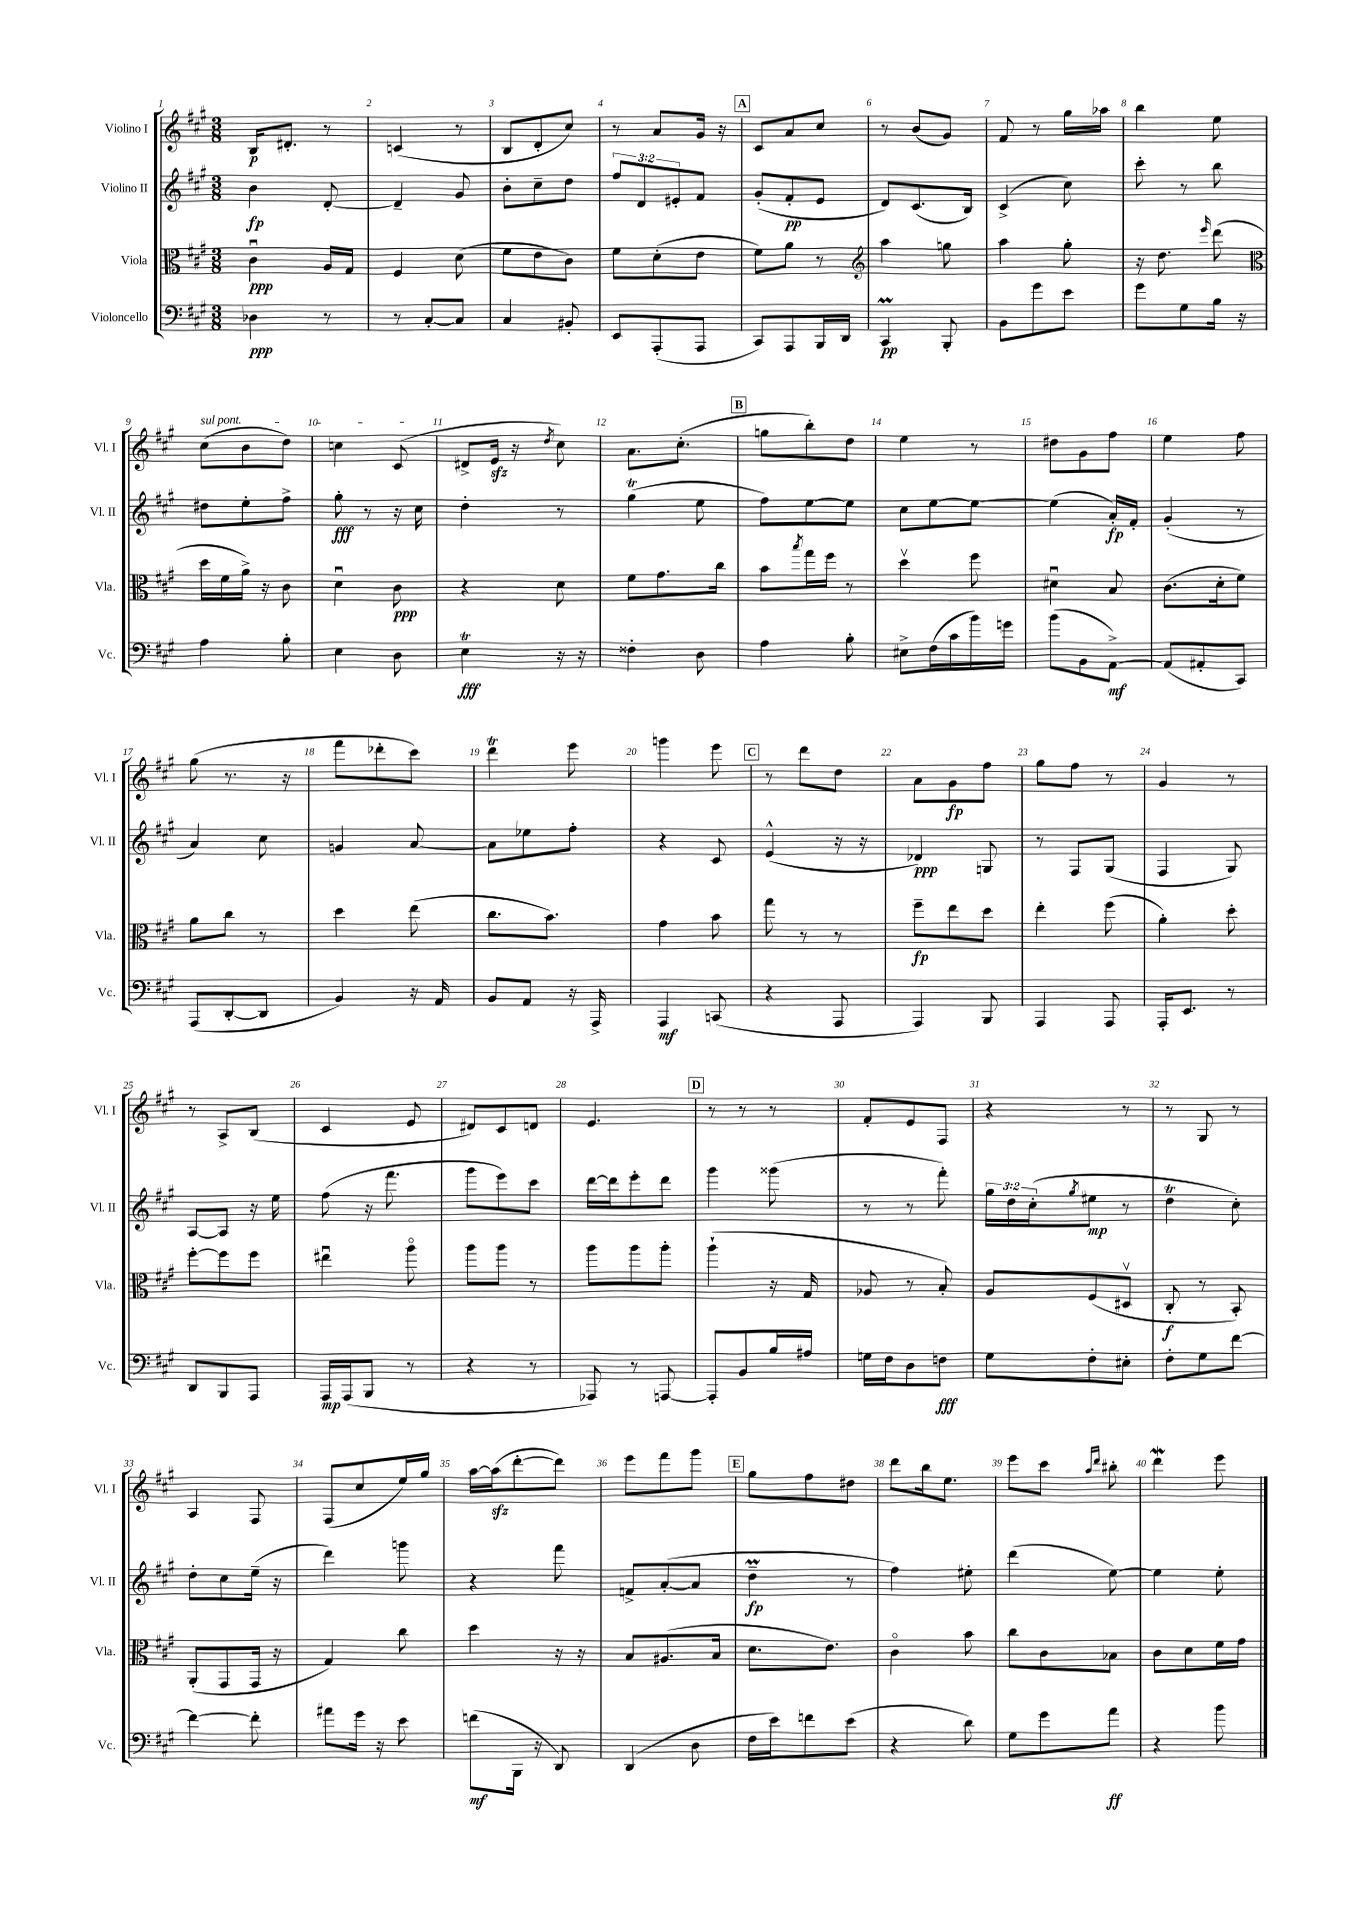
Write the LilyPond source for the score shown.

<<
\new StaffGroup <<
\new Staff = "s0" \with { instrumentName = "Violino I" shortInstrumentName = "Vl. I" } {
    \clef treble \key a \major \numericTimeSignature \time 3/8
    b16\p dis'8.-. r8 |
    c'4( r8 |
    b8 d'8-. cis''8) |
    r8 a'8 gis'16 r16 |
    \mark \markup { \box "A" } cis'8 a'8 cis''8 |
    r8 b'8( gis'8) |
    fis'8 r8 gis''16 aes''16 |
    b''4 e''8 |
    \once \override TextSpanner.bound-details.left.text = \markup { \italic "sul pont." } cis''8\startTextSpan( b'8 d''8) |
    c''4 cis'8\stopTextSpan( |
    dis'8-> e'16\sfz r16 \acciaccatura { d''8 } cis''8) |
    a'8. cis''8.-.( |
    \mark \markup { \box "B" } g''8 b''8-.) d''8 |
    e''4 r8 |
    dis''8 gis'8 fis''8 |
    e''4 fis''8 |
    gis''8( r8. r16 |
    fis'''8 des'''8-. cis'''8) |
    d'''4\trill e'''8 |
    g'''4 e'''8 |
    \mark \markup { \box "C" } r8 d'''8 d''8 |
    a'8 gis'8\fp fis''8 |
    gis''8 fis''8 r8 |
    gis'4 r8 |
    r8 a8-> b8( |
    cis'4 e'8 |
    dis'8) cis'8 d'8 |
    e'4. |
    \mark \markup { \box "D" } r8 r8 r8 |
    fis'8-. e'8 fis8 |
    r4 r8 |
    r8 gis8 r8 |
    a4 fis8 |
    fis8( cis''8 e''16) gis''16 |
    a''16~ a''16\sfz( d'''8~-. d'''8) |
    e'''8 fis'''8 gis'''8 |
    \mark \markup { \box "E" } gis''8 fis''8 dis''8 |
    d'''8 b''16 e''8. |
    e'''8 cis'''8 \grace { a''16 d'''16 } bis''8-. |
    d'''4\mordent e'''8 \bar "|." |
}
\new Staff = "s1" \with { instrumentName = "Violino II" shortInstrumentName = "Vl. II" } {
    \clef treble \key a \major \numericTimeSignature \time 3/8 \override Staff.TupletNumber.text = #tuplet-number::calc-fraction-text
    b'4\fp d'8~-. |
    d'4-- gis'8 |
    b'8-. cis''8-- d''8 |
    \tuplet 3/2 { fis''8 d'8 eis'8-. } fis'8 |
    \mark \markup { \box "A" } gis'8-.( fis'8-.\pp e'8 |
    d'8) cis'8.( b16) |
    cis'4->( cis''8) |
    cis'''8-. r8 b''8 |
    dis''8 e''8-. fis''8-> |
    gis''8-.\fff r8 r16 cis''16 |
    d''4-. r8 |
    gis''4\trill( e''8 |
    \mark \markup { \box "B" } fis''8) e''8~ e''8 |
    cis''8 e''8~ e''8~ |
    e''4( a'16-.\fp) fis'16-. |
    gis'4-.( r8 |
    a'4) cis''8 |
    g'4 a'8~ |
    a'8 ees''8 fis''8-. |
    r4 cis'8 |
    \mark \markup { \box "C" } e'4-^( r16 r16 |
    des'4\ppp) g8 |
    r8 fis8 gis8( |
    fis4 gis8) |
    a8~ a8 r16 e''16 |
    fis''8( r16 fis'''8. |
    gis'''8 e'''8) cis'''8 |
    d'''16~ d'''16 e'''8-. d'''8 |
    \mark \markup { \box "D" } gis'''4 gisis'''8( |
    r8 r8 fis'''8-.) |
    \tuplet 3/2 { gis''16 d''16 cis''16-.( } \acciaccatura { gis''8 } eis''8\mp r8 |
    d''4\trill cis''8-.) |
    d''8-. cis''8 e''16--( r16 |
    d'''4) g'''8 |
    r4 fis'''8 |
    f'8-> a'8~-.( a'8 |
    \mark \markup { \box "E" } d''4--\prall\fp r8 |
    fis''4) eis''8-. |
    d'''4( e''8~) |
    e''4 e''8-. \bar "|." |
}
\new Staff = "s2" \with { instrumentName = "Viola" shortInstrumentName = "Vla." } {
    \clef alto \key a \major \numericTimeSignature \time 3/8
    cis'4\downbow\ppp a16 gis16 |
    fis4 d'8( |
    fis'8 e'8 cis'8) |
    fis'8 d'8-.( e'8 |
    \mark \markup { \box "A" } fis'8) a'8 r8 |
    \clef treble a''4 g''8 |
    a''4 gis''8-. |
    r16 d''8. \grace { e'''16 } d'''8( |
    \clef alto d''16 fis'16 a'16->) r16 cis'8 |
    d'4\downbow cis'8\ppp |
    r4 d'8 |
    fis'8 gis'8. cis''16 |
    \mark \markup { \box "B" } b'8 \acciaccatura { b''8 } gis''16 fis''16 r8 |
    d''4\upbow fis''8 |
    dis'4\downbow b8 |
    cis'8.( d'16-. fis'8) |
    a'8 cis''8 r8 |
    d''4 e''8( |
    cis''8. b'8.) |
    gis'4 b'8 |
    \mark \markup { \box "C" } gis''8 r8 r8 |
    fis''8--\fp e''8 d''8 |
    e''4-. fis''8( |
    a'4-.) d''8-. |
    fis''8~-. fis''8 fis''8 |
    eis''4\downbow a''8\flageolet |
    a''8 a''8 r8 |
    a''8 a''8 a''8-. |
    \mark \markup { \box "D" } a''4-!( r16 gis16 |
    aes8 r8 b8-.) |
    a8 fis8( dis8\upbow |
    cis8-.\f r8 b,8-.) |
    a,8-.( gis,8 gis,16 r16 |
    gis4) cis''8 |
    d''4 r16 r16 |
    b8 ais8.( b16 |
    \mark \markup { \box "E" } d'8. e'8.) |
    cis'4\flageolet b'8 |
    cis''8 cis'8 bes8 |
    cis'8 d'8 fis'16 gis'16 \bar "|." |
}
\new Staff = "s3" \with { instrumentName = "Violoncello" shortInstrumentName = "Vc." } {
    \clef bass \key a \major \numericTimeSignature \time 3/8
    des4\ppp r8 |
    r8 cis8~-. cis8 |
    cis4 bis,8-. |
    e,8 a,,8-.( a,,8 |
    \mark \markup { \box "A" } cis,8) a,,8 b,,16 d,16 |
    cis,4\prall\pp b,,8-. |
    b,8 gis'8 e'8 |
    gis'8 gis8 b16 r16 |
    a4 b8-. |
    e4 d8 |
    e4\trill\fff r16 r16 |
    fisis4-. d8 |
    \mark \markup { \box "B" } a4 b8-. |
    eis8-> fis16( cis'16 b'16) g'16 |
    b'8( b,8 a,8~->\mf) |
    a,8( ais,8-. cis,8) |
    a,,8( d,8~-. d,8 |
    b,4) r16 a,16 |
    b,8 a,8 r16 a,,16-> |
    a,,4\mf c,8( |
    \mark \markup { \box "C" } r4 a,,8 |
    a,,4) b,,8 |
    a,,4 a,,8 |
    a,,16-. e,8. r8 |
    d,8 b,,8 a,,8 |
    a,,16\mp a,,16( b,,8 r8 |
    r4 r8 |
    aes,,8) r8 a,,8~ |
    \mark \markup { \box "D" } a,,8-. b,8 b16 ais16 |
    g16 fis16 d8 f8\fff |
    gis8 fis8-. eis8-. |
    fis8-. gis8 fis'8~ |
    fis'4~ fis'8-. |
    ais'8 gis'16 r16 e'8 |
    f'8\mf( b,,16 r16 d,8) |
    d,4( d8 |
    \mark \markup { \box "E" } fis16 e'16) f'8 e'8( |
    r4 d'8) |
    gis8 gis'8 a'8\ff |
    r4 b'8 \bar "|." |
}
>>
>>
\layout { \context { \Score \override BarNumber.break-visibility = ##(#f #t #t) barNumberVisibility = #all-bar-numbers-visible } }
